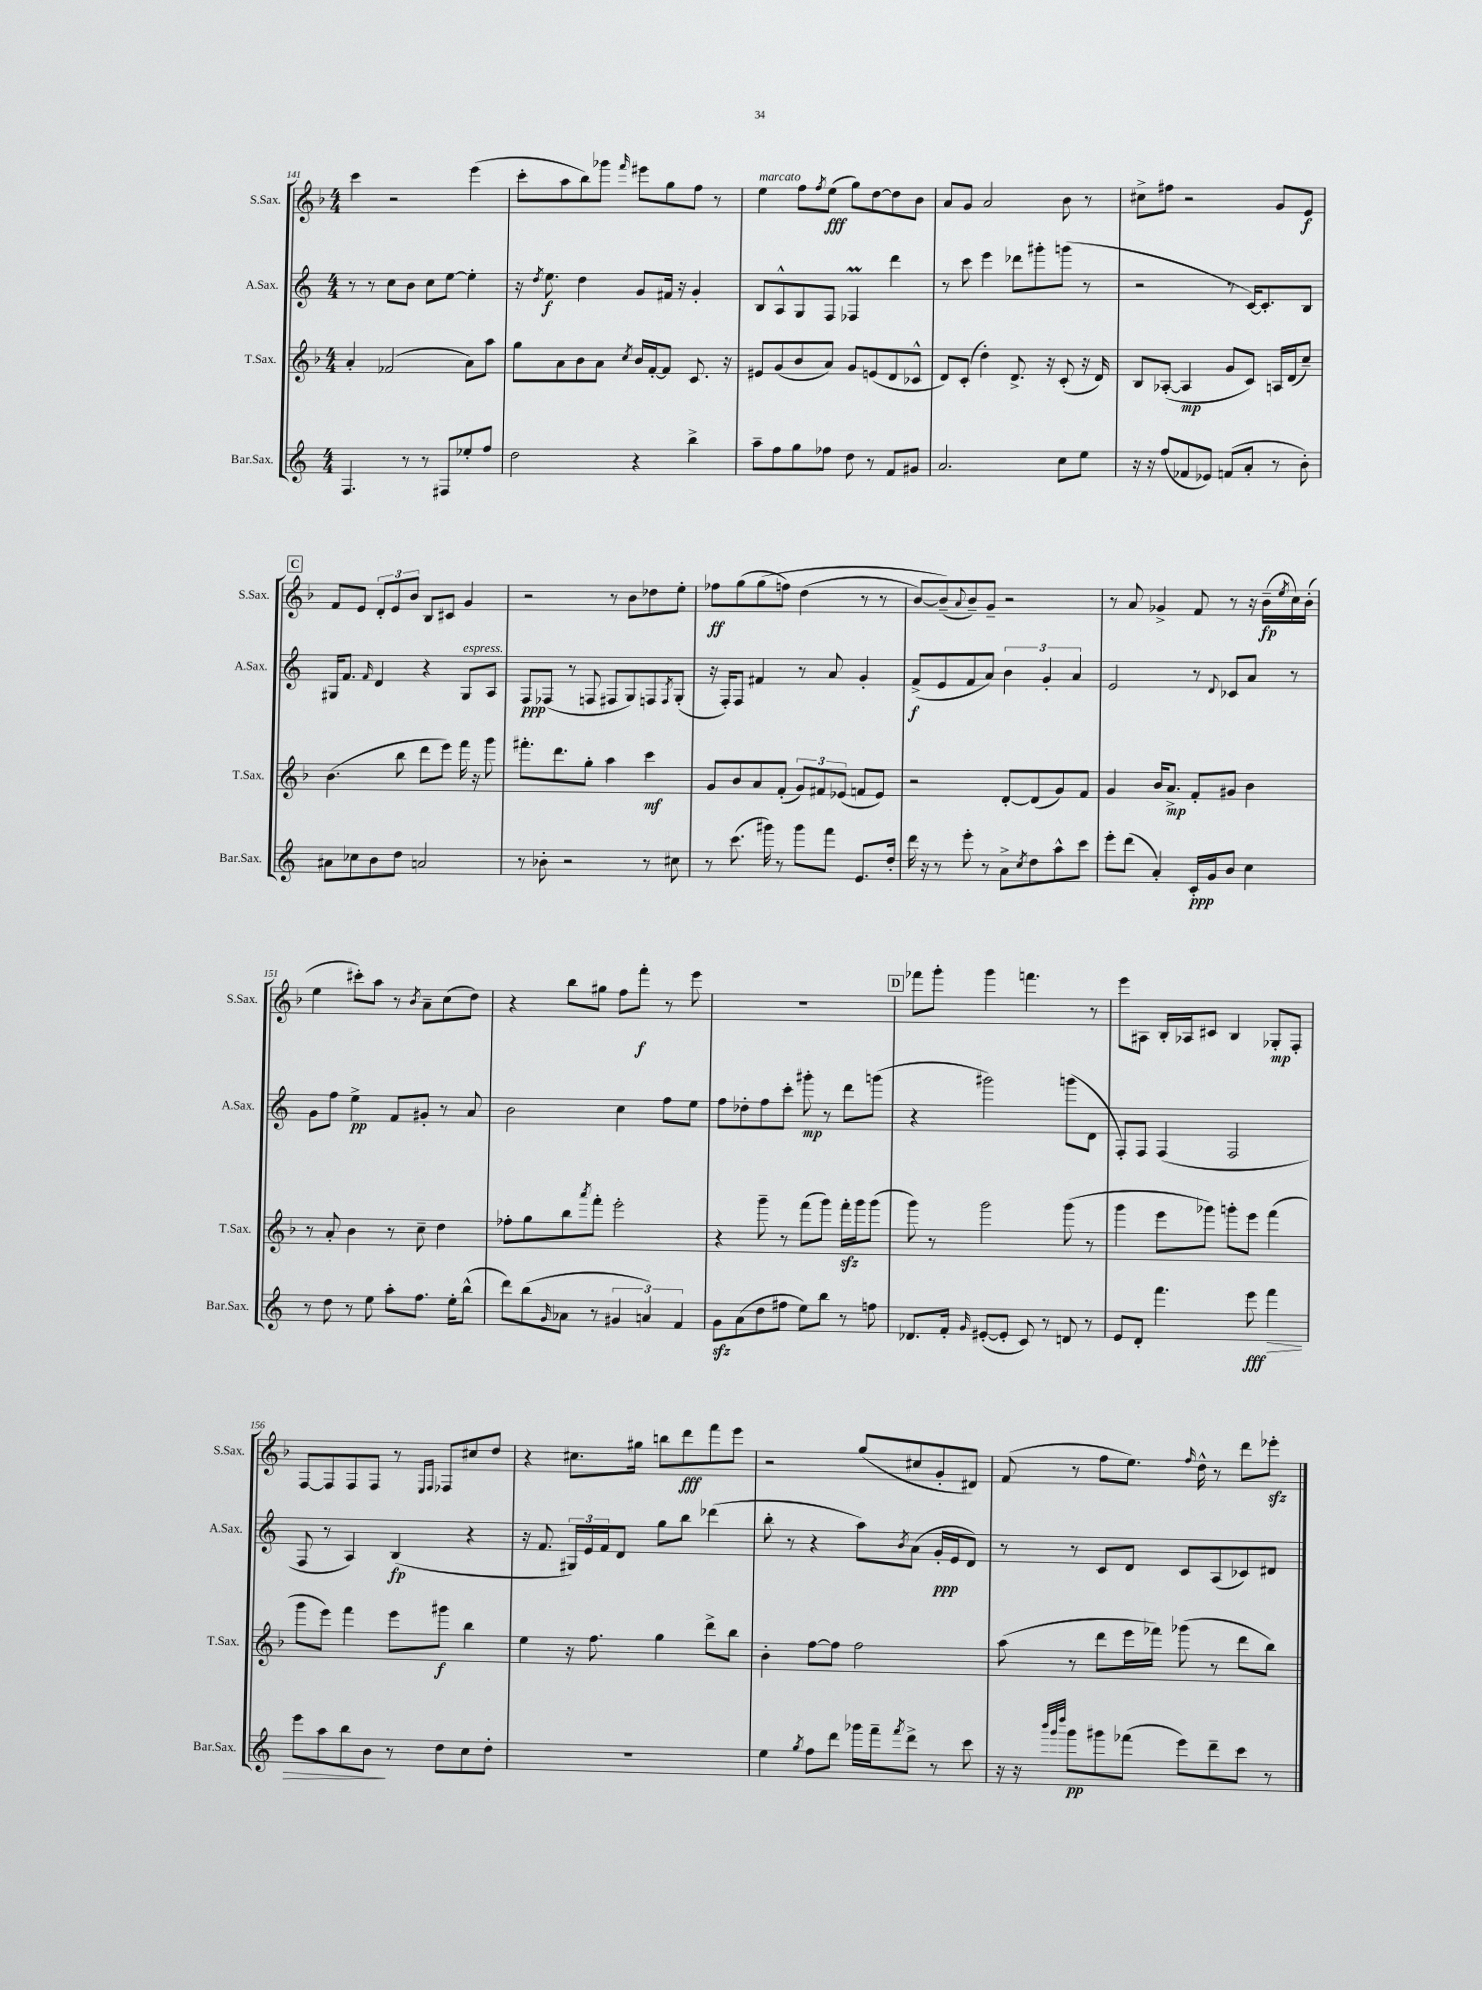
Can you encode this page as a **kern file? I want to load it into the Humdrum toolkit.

**kern	**kern	**kern	**kern
*staff4	*staff3	*staff2	*staff1
*clefG2	*clefG2	*clefG2	*clefG2
*k[]	*k[b-]	*k[]	*k[b-]
*M4/4	*M4/4	*M4/4	*M4/4
4.F/	4a'/	8r	4ccc\
.	.	8r	.
.	(2f-/	8cc\L	2r
8r	.	8b\J	.
8r	.	8cc\L	.
8F#/L	.	[8ee\J	.
8ee-'/	8a\L)	4ee'\]	(4eee\
8ff/J	8aa\J	.	.
=	=	=	=
2dd\	8gg\L	16r	8ccc'\L
.	.	8qdd/	.
.	.	8.ee\	.
.	8a\	.	8aa\
.	8b-\	4dd\	8bb-\)
.	8a\J	.	8ggg-\J
.	8qcc/	.	16qqfff/
4r	16b-/LL	8g/L	8eee#\L
.	[16f'/J	.	.
.	8f/]J	16f#/Jk	8gg\
.	.	16r	.
4bb^\	8.c/	4g'/	8ff\J
.	.	.	8r
.	16r	.	.
=	=	=	=
8aa~\L	8e#/L	8B/L	4ee\
8ff\	(8g/	8A^^/	.
8gg\	8b-/	8G/	8ff\L
.	.	.	8qff/
8ff-\J	8a/J)	8F/J	(8ee\J
8dd\	8g/L	4F-/	8gg\L)
8r	(8e/	.	[8dd\
8f/L	8d/	4ddd\	8dd\]
8g#/J	8c-^^/J	.	8b-\J
=	=	=	=
2.a/	8d/L)	8r	8a/L
.	(8c'/J	8ccc\	8g/J
.	4dd'\)	4eee\	2a/
.	8.d^/	8ddd-\L	.
.	.	8ggg#'\	.
.	16r	.	.
8cc\L	(8c'/	(8ggg\J	8b-\
8ee\J	16r	8r	8r
.	16d/)	.	.
=	=	=	=
16r	8B-/L	2r	8cc#^\L
16r	.	.	.
(8ff/L	([8A-'/J	.	8ff#\J
8f-/	4A-/]	.	2r
8e-/J)	.	.	.
(8f/L	8g/L	8r	.
8a'/J	8c/J)	[16c/LK)	.
.	.	8.c'/]	.
8r	16A/LL	.	8g/L
.	(16d/J	.	.
8b'\)	8cc~/J)	8B/J	8e/J
=	=	=	=
8a#\L	(4.b-\	16G#/LK	8f/L
.	.	8.f/J	.
8cc-\	.	.	8e/J
.	.	16qqf/	.
8b\	.	4d/	12d'/L
.	.	.	12e/
8dd\J	8bb-\	.	.
.	.	.	12b-/J
2a/	8ddd\L	4r	8B-/L
.	8eee\J)	.	8c#/J
.	16fff\	8G#/L	4g/
.	16r	.	.
.	8ggg\	8A/J	.
=	=	=	=
8r	8.fff#'\L	8F/L	2r
8b-'\	.	(8F-/J	.
.	8.ddd\	.	.
2r	.	8r	.
.	8gg'\J	8F/	.
.	4aa\	8F#/L	8r
.	.	8G/)	8b-\L
8r	4ccc\	8F/	8dd-\
.	.	8qF/	.
8cc#\	.	(8G'/J	8ee'\J
=	=	=	=
8r	8g/L	16r	8ff-\L
.	.	16F'/LK)	.
(8.ccc\	8b-/	8F/J	(8gg\
.	8a/	4f#/	&(8gg\
16ggg#\)	.	.	.
8r	(8f'/J	.	8ff\J)
8ggg#\L	12g/L)	8r	(4dd\
.	12f#/	.	.
8fff\J	.	8a/	.
.	(12e-/J	.	.
8.e/L	8f/L	4g'/	8r
.	8e-/J)	.	8r
16dd'/Jk	.	.	.
=	=	=	=
16ddd\	2r	(8f^/L	[8b-/L)
16r	.	.	.
8r	.	8e/	(8b-~/]&)
.	.	.	8qqa/
8eee'\	.	8f/	8b-~/)
8r	.	8a/J)	8g~/J
8a^\L	[8d'/L	6b\	2r
8qcc/	.	.	.
8dd\	(8d/]	.	.
.	.	6g'/	.
8aa^^\	8g/)	.	.
.	.	6a/	.
8ccc\J	8f/J	.	.
=	=	=	=
8eee'\L	4g/	2e/	8r
(8ddd\J	.	.	8a/
4a'/)	16b-/LK	.	4g-^/
.	8.a^/J	.	.
16c'/LL	8f'/L	8r	8f/
16g/J	.	.	.
.	.	8qqd/	.
8b/J	8g#/J	8c-/L	8r
4cc\	4b-\	8a/J	16r
.	.	.	(16b-~\LL
.	.	.	8qee/
.	.	8r	16cc\)
.	.	.	(16b-'\JJ
=	=	=	=
8r	8r	8g\L	4ee\
8dd\	8a'/	8ff\J	.
8r	4b-\	4ee^\	8ccc#'\L)
8ee\	.	.	8aa\J
8aa'\L	8r	8f/L	8r
.	.	.	8qb-/
8.ff\J	8cc~\	8g#'/J	8a~\L
.	4dd\	8r	(8cc\
16ee'\LK	.	.	.
(8bb^^\J	.	8a/	8dd\J)
=	=	=	=
8ddd\L)	8ff-'\L	2b\	4r
(8bb\	8gg\	.	.
16qqg/	.	.	.
8a-\J	8bb-\	.	8bb-\L
.	8qaaa/	.	.
8r	8fff'\J	.	8gg#\J
6g#/	2eee'\	4cc\	8ff\L
.	.	.	8fff'\J
6a/)	.	.	.
.	.	8ff\L	8r
6f/	.	.	.
.	.	8ee\J	8eee\
=	=	=	=
8g\L	4r	8ff\L	1r
(8a\	.	8dd-'\	.
8dd\	8ggg~\	8ff\	.
8ff#\J	8r	8ccc'\J	.
8ee\L)	(8fff\L	8ggg#'\	.
8bb\J	8ggg\J)	8r	.
8r	16fff'\LL	8ddd\L	.
.	16ggg\J	.	.
8ff\	(8ggg\J	(8ggg\J	.
=	=	=	=
8.d-/L	8ggg\)	4r	8fff-\L
.	8r	.	8ggg'\J
16f'/Jk	.	.	.
16qqg/	.	.	.
([8e#'/L	2ggg\	2ggg#\)	4ggg\
8e#'/]J	.	.	.
8c/)	.	.	4.fff\
8r	.	.	.
8d/	(8ggg\	(8ggg\L	.
8r	8r	8d\J	8r
=	=	=	=
8e/L	4ggg\	8F'/L)	8eee\L
8d'/J	.	8F/J	8A#\J
4.fff\	8eee\L	(4F/	16B-'/LL
.	.	.	16A-/J
.	8ggg-\J)	.	8c#/J
.	8ggg'\L	2F/	4B-/
8eee\	8eee\J	.	.
4fff\	(4fff\	.	8G-'/L
.	.	.	8F'/J
=	=	=	=
8eee\L	8ggg\L	8F/	[8F/L
8aa\	8eee\J)	8r	8F/]
8bb\	4fff\	4A/)	8F/
8b\J	.	.	8F/J
8r	8eee\L	(4B/	8r
.	.	.	16qqE/LL
.	.	.	16qqF/JJ
8dd\L	8ggg#\J	.	8F-/L
8cc\	4bb-\	4r	8cc#/
8dd'\J	.	.	8dd/J
=	=	=	=
1r	4ee\	16r	4r
.	.	8.f/	.
.	16r	24G#/LL)	8.cc#\L
.	.	24e/	.
.	8.ff\	.	.
.	.	24f/J	.
.	.	8d/J	.
.	.	.	16gg#\Jk
.	4gg\	8gg\L	8bb\L
.	.	8bb\J	8ddd\
.	8ddd^\L	(4ddd-\	8fff\
.	8bb-\J	.	8eee\J
=	=	=	=
4ee\	4b-'\	8bb'\	2r
.	.	8r	.
8qgg/	.	.	.
8ff\L	[8ff\L	4r	.
8ddd\J	8ff\]J	.	.
16ggg-\LL	2ff\	8aa\L)	(8gg/L
16fff~\J	.	.	.
8qfff/	.	8qb/	.
8ddd^\J	.	(8a\J	8cc#/
8r	.	16g'/LL	8g'/
.	.	16e/J	.
8ccc\	.	8d/J)	8d#/J)
=	=	=	=
16r	(8aa\	8r	(8f/
16r	.	.	.
32qqbbb/LLL	.	.	.
32qqggg/	.	.	.
32qqdddd/JJJ	.	.	.
8ggg\L	8r	8r	8r
8ggg#\	8ddd\L	8c/L	8ff\L
(8fff-\J	16eee\L	8d/J	8.ee\J)
.	16fff-\JJ)	.	.
8eee\L)	(8ggg-\	8c/L	.
.	.	.	16qqff/
.	.	.	16dd^^\
8ddd~\	8r	(8A/	8r
8ccc\J	8ddd\L	8c-/)	8ddd\L
8r	8bb-\J)	8d#/J	8eee-'\J
==	==	==	==
*-	*-	*-	*-
